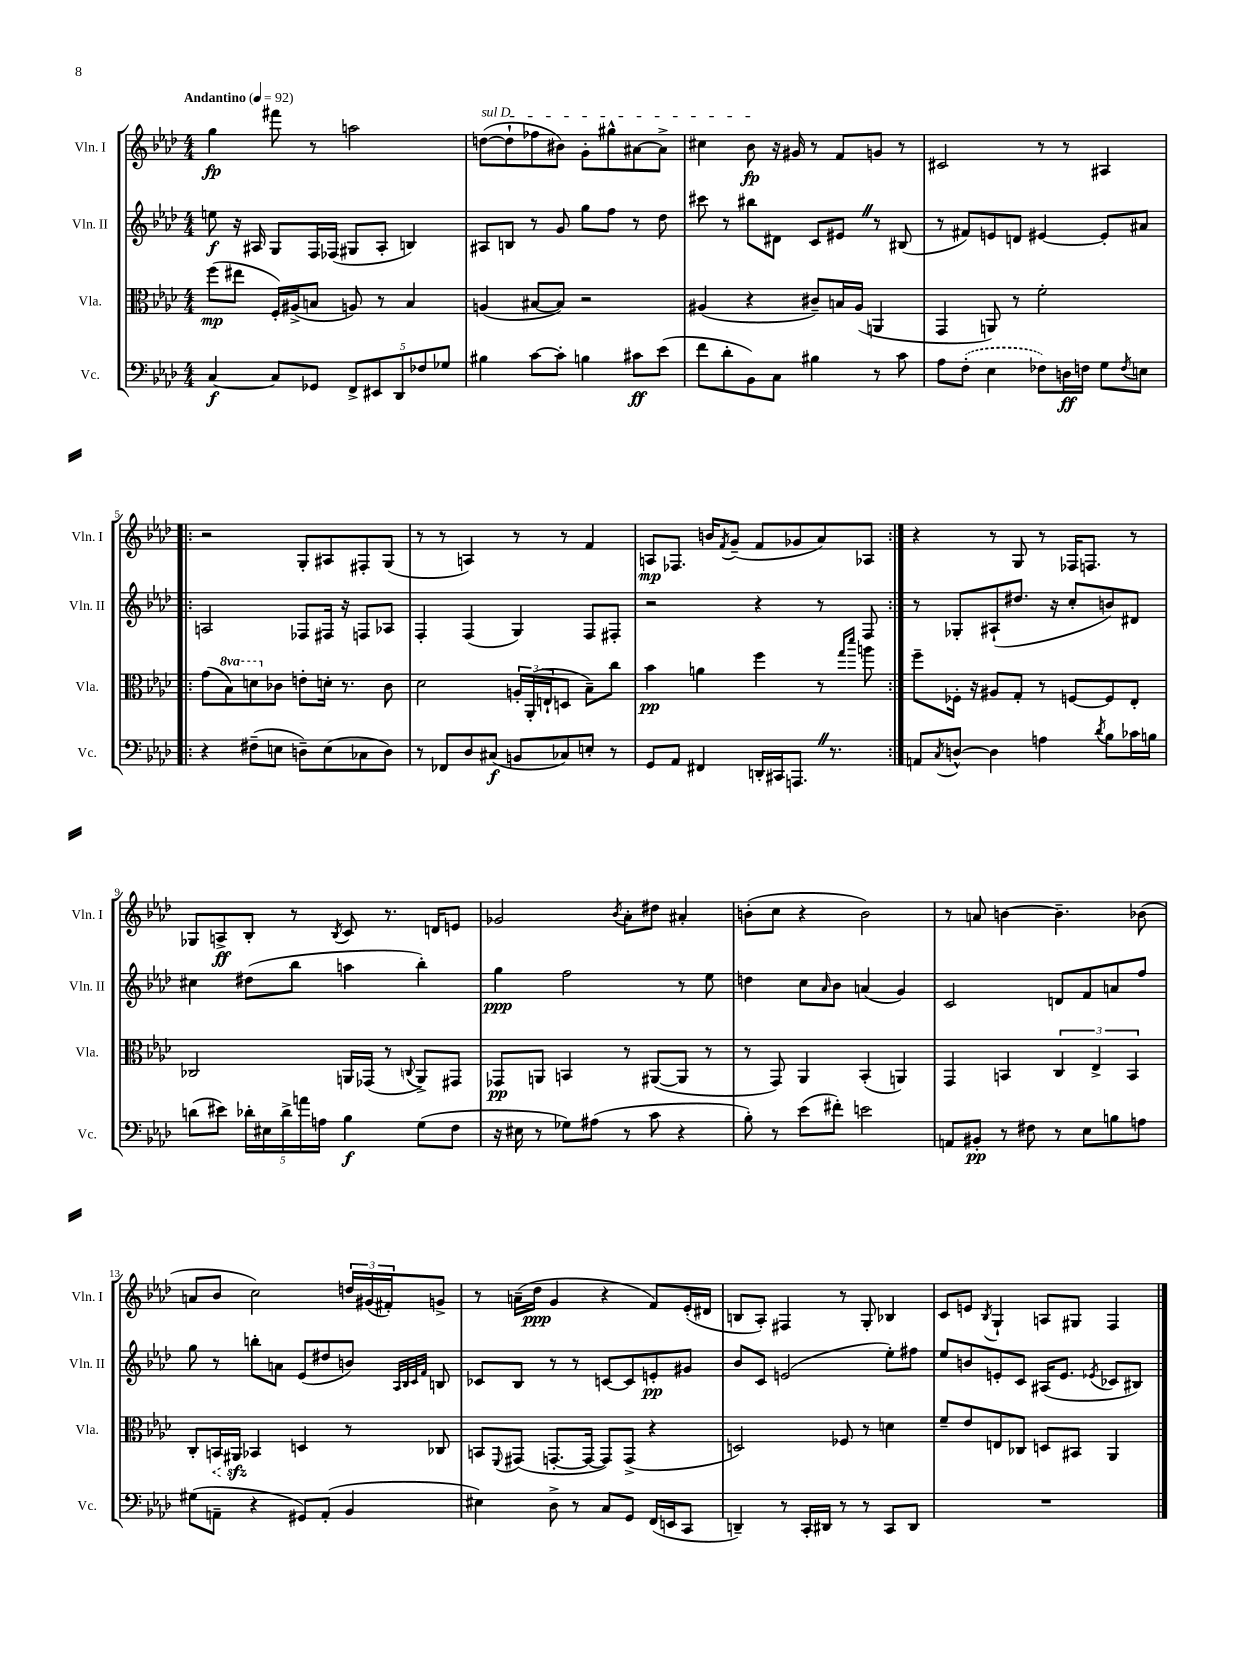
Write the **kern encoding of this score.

**kern	**dynam	**kern	**dynam	**kern	**dynam	**kern	**dynam
*part4	*part4	*part3	*part3	*part2	*part2	*part1	*part1
*staff4	*staff4	*staff3	*staff3	*staff2	*staff2	*staff1	*staff1
*I"Vc.	*	*I"Vla.	*	*I"Vln. II	*	*I"Vln. I	*
*I'Vc.	*	*I'Vla.	*	*I'Vln. II	*	*I'Vln. I	*
*clefF4	*	*clefC3	*	*clefG2	*	*clefG2	*
*k[b-e-a-d-]	*	*k[b-e-a-d-]	*	*k[b-e-a-d-]	*	*k[b-e-a-d-]	*
*M4/4	*	*M4/4	*	*M4/4	*	*M4/4	*
*MM92	*	*MM92	*	*MM92	*	*MM92	*
=1	=1	=1	=1	=1	=1	=1	=1
!	!	!	!	!	!	!LO:TX:a:B:t=Andantino	!
[4C/	f	(8ff\L	mp	8een\	f	4gg\	fp
.	.	8ee#X\J	.	16r	.	.	.
.	.	.	.	16A#X/	.	.	.
8C/L]	.	16F'/LL)	.	8G/L	.	8fff#X\	.
.	.	(16A#X^/J	.	.	.	.	.
8GG-X/J	.	8Bn/J	.	16F/L	.	8r	.
.	.	.	.	(16F-X/JJ	.	.	.
10FF^/L	.	8An/)	.	8G#X/L	.	2aan\	.
10EE#X/	.	.	.	.	.	.	.
.	.	8r	.	8A#'/J	.	.	.
10DD-/	.	.	.	.	.	.	.
.	.	4B/	.	4Bn/)	.	.	.
10F-X/	.	.	.	.	.	.	.
10G-X/J	.	.	.	.	.	.	.
=2	=2	=2	=2	=2	=2	=2	=2
!	!	!	!	!	!	!LO:TX:a:i:t=sul D	!
4B#X\	.	(4An/	.	8A#X/L	.	([8ddn\L	.
.	.	.	.	8Bn/J	.	8dd`\]	.
[8c\L	.	[8B#X/L	.	8r	.	8ff-X\	.
8c'\J]	.	8B#/J])	.	8g/	.	8b#X\J)	.
4Bn\	.	2r	.	8gg\L	.	8g'\L	.
.	.	.	.	8ff\J	.	8gg#X^^\	.
8c#X\L	ff	.	.	8r	.	[8a#X\	.
(8e-\J	.	.	.	8dd-\	.	8a#^\J]	.
=3	=3	=3	=3	=3	=3	=3	=3
8f\L	.	(4A#X/	.	8ccc#X\	.	4cc#X\	.
8d-'\	.	.	.	8r	.	.	.
8BB-\)	.	4r	.	8bb#X\L	.	8b-\	fp
8C\J	.	.	.	8d#X\J	.	16r	.
.	.	.	.	.	.	16g#X/	.
4B#X\	.	8c#X~/L)	.	8c/L	.	8r	.
.	.	16Bn/L	.	8e#XZ/J	.	8f/L	.
.	.	(16A#/JJ	.	.	.	.	.
8r	.	4AAn/	.	8r	.	8gn/J	.
8c\	.	.	.	(8B#X/	.	8r	.
=4	=4	=4	=4	=4	=4	=4	=4
8A-\L	.	4GG/	.	8r	.	2c#X/	.
(8F'\J	.	.	.	8f#X/L)	.	.	.
4E-\	.	8AAn/)	.	8en/	.	.	.
.	.	8r	.	8dn/J	.	.	.
8F-X\L)	.	2f'\	.	[4e#X/	.	8r	.
16Dn\L	ff	.	.	.	.	8r	.
16Fn\JJ	.	.	.	.	.	.	.
8G\L	.	.	.	8e#'/L]	.	4A#X/	.
8qF/	.	.	.	.	.	.	.
8En\J	.	.	.	8a#X/J	.	.	.
!!LO:LB:g=z
=5!|:	=5!|:	=5!|:	=5!|:	=5!|:	=5!|:	=5!|:	=5!|:
4r	.	(8g\L	.	2An/	.	2r	.
*	*	*8va	*	*	*	*	*
.	.	8b-\)	.	.	.	.	.
(8F#X~\L	.	8ddn\	.	.	.	.	.
*	*	*X8va	*	*	*	*	*
8En\J	.	8c-X\J	.	.	.	.	.
8Dn~\L)	.	8en'\L	.	8F-X/L	.	8G'/L	.
(8E\	.	16dn'\Jk	.	16F#X/Jk	.	8A#X/	.
.	.	8.r	.	16r	.	.	.
8C-X\	.	.	.	8Fn/L	.	8F#X'/	.
8D\J)	.	8c-\	.	8A-X/J	.	(8G/J	.
=6	=6	=6	=6	=6	=6	=6	=6
8r	.	2d-\	.	4F'/	.	8r	.
8FF-X/L	.	.	.	.	.	8r	.
8D-/	.	.	.	(4F/	.	4An/)	.
(8C#X/J	f	.	.	.	.	.	.
8BBn/L	.	24An'/LL	.	4G/)	.	8r	.
.	.	(24AA-'/	.	.	.	.	.
.	.	24En`/J	.	.	.	.	.
8C-X/)	.	8Dn/J	.	.	.	8r	.
8En'/J	.	8B-~\L)	.	8F/L	.	4f/	.
8r	.	8cc\J	.	8F#X'/J	.	.	.
=7	=7	=7	=7	=7	=7	=7	=7
8GG/L	.	4b-\	pp	2r	.	8An/L	mp
8AA-/J	.	.	.	.	.	8.F-X/J	.
4FF#X/	.	4an\	.	.	.	.	.
.	.	.	.	.	.	16bn/KL	.
.	.	.	.	.	.	8qf/	.
.	.	.	.	.	.	(8g~/J	.
16DDn'/LL	.	4ff\	.	4r	.	8f/L	.
16CC#X/J	.	.	.	.	.	.	.
8.AAAnZ/J	.	.	.	.	.	8g-X/	.
.	.	8r	.	8r	.	8a-/)	.
8.r	.	.	.	.	.	.	.
.	.	16qqgg/LL	.	.	.	.	.
.	.	16qqddd-/JJ	.	.	.	.	.
.	.	8aan\	.	8F/	.	8A-X/J	.
=8:|!	=8:|!	=8:|!	=8:|!	=8:|!	=8:|!	=8:|!	=8:|!
8AAn/L	.	8ff~\L	.	8r	.	4r	.
8qC/	.	.	.	.	.	.	.
[8Dn^^/J	.	16F-X'\Jk	.	8G-X'/L	.	.	.
.	.	16r	.	.	.	.	.
4D\]	.	8A#X/L	.	(8A#X`/	.	8r	.
.	.	8G'/J	.	8.dd#X/J	.	8G/	.
4An\	.	8r	.	.	.	8r	.
.	.	.	.	16r	.	.	.
.	.	[8Fn/L	.	8cc'/L	.	16F-X/KL	.
.	.	.	.	.	.	8.Fn/J	.
8qd-/	.	.	.	.	.	.	.
8B-\L	.	8F/]	.	8bn/)	.	.	.
16c-X\L	.	8E-'/J	.	8d#X/J	.	8r	.
16Bn\JJ	.	.	.	.	.	.	.
!!LO:LB:g=z
=9	=9	=9	=9	=9	=9	=9	=9
(8dn\L	.	2C-X/	.	4cc#X\	.	8G-X/L	.
8e#X\J)	.	.	.	.	.	8An^/	ff
20d-X'\LL	.	.	.	(8dd#X\L	.	8B-'/J	.
20E#X\	.	.	.	.	.	.	.
20d-^\	.	.	.	.	.	.	.
.	.	.	.	8bb-\J	.	8r	.
20an\	.	.	.	.	.	.	.
20An\JJ	.	.	.	.	.	.	.
.	.	.	.	.	.	8qB-/	.
4B-\	f	16AAn/LL	.	4aan\	.	8c/	.
.	.	(16GG-X/JJ	.	.	.	.	.
.	.	8r	.	.	.	8.r	.
.	.	8qqCn/	.	.	.	.	.
(8G\L	.	8AA^/L)	.	4bb-'\)	.	.	.
.	.	.	.	.	.	16dn/KL	.
8F\J	.	8GG#X/J	.	.	.	8en/J	.
=10	=10	=10	=10	=10	=10	=10	=10
16r	.	8GG-X/L	pp	4gg\	ppp	2g-X/	.
16E#X\	.	.	.	.	.	.	.
8r	.	8AAn/J	.	.	.	.	.
8G-X\L)	.	4BBn/	.	2ff\	.	.	.
(8A#X\J	.	.	.	.	.	.	.
.	.	.	.	.	.	8qb-/	.
8r	.	8r	.	.	.	8a-'\L	.
8c\	.	([8AA#X/L	.	.	.	8dd#X\J	.
4r	.	8AA#/J]	.	8r	.	4a#X'/	.
.	.	8r	.	8ee-\	.	.	.
=11	=11	=11	=11	=11	=11	=11	=11
8B-'\)	.	8r	.	4ddn\	.	(8bn'\L	.
8r	.	8GG/)	.	.	.	8cc\J	.
(8e-\L	.	4AA-/	.	8cc\L	.	4r	.
.	.	.	.	16qqa-/	.	.	.
8f#X'\J)	.	.	.	8b-\J	.	.	.
2en\	.	(4BB-'/	.	(4an/	.	2b\)	.
.	.	4AAn/)	.	4g/)	.	.	.
=12	=12	=12	=12	=12	=12	=12	=12
8AAn/L	.	4GG/	.	2c/	.	8r	.
8BB#X'/J	pp	.	.	.	.	8an/	.
8r	.	4BBn/	.	.	.	[4bn\	.
8F#X\	.	.	.	.	.	.	.
8r	.	6C/	.	8dn/L	.	4.b~\]	.
8E-\L	.	.	.	8f/	.	.	.
.	.	6E-^/	.	.	.	.	.
8Bn\	.	.	.	8an/	.	.	.
.	.	6BB/	.	.	.	.	.
8An\J	.	.	.	8ff/J	.	(8b-X\	.
!!LO:LB:g=z
=13	=13	=13	=13	=13	=13	=13	=13
(8G#X\L	.	8C'/L	.	8gg\	.	8an/L	.
!	!	!	!LO:HP:b	!	!	!	!
8AAn~\J	.	16BBn/L	<	8r	.	8b-/J	.
.	.	16AA#Xzz/JJ	.	.	.	.	.
4r	.	4BB-X/	[	8bbn'\L	.	2cc\)	.
.	.	.	.	8an\J	.	.	.
8GG#X/L)	.	4Dn/	.	(8e-/L	.	.	.
(8AA'/J	.	.	.	8dd#X/	.	.	.
4BB-/	.	8r	.	8bn/J)	.	24ddn/LL	.
.	.	.	.	.	.	(24g#X/	.
.	.	.	.	.	.	24f#X'/J)	.
.	.	.	.	32qqA-/LLL	.	.	.
.	.	.	.	32qqB-/	.	.	.
.	.	.	.	32qqc/	.	.	.
.	.	.	.	32qqf/JJJ	.	.	.
.	.	8C-X/	.	8Bn/	.	8gn^/J	.
=14	=14	=14	=14	=14	=14	=14	=14
4E#X\)	.	8BBn/L	.	8c-X/L	.	8r	.
.	.	8qqFF/	.	.	.	.	.
.	.	(8GG#X/J	.	8B-/J	.	(16an~\LL	.
.	.	.	.	.	.	16dd-\JJ	ppp
8D-^\	.	[8.GGn'/L	.	8r	.	4g/	.
8r	.	.	.	8r	.	.	.
.	.	16GG/Jk_	.	.	.	.	.
8C/L	.	8GG/L])	.	[8cn/L	.	4r	.
8GG/J	.	(8GG^/J	.	8c/]	.	.	.
(16FF/LL	.	4r	.	8en'/	pp	8f/L)	.
16EEn/J	.	.	.	.	.	.	.
8CC/J	.	.	.	8g#X/J	.	(16e-'/L	.
.	.	.	.	.	.	16d#X/JJ	.
=15	=15	=15	=15	=15	=15	=15	=15
4DDn~/)	.	2Dn/)	.	8b-/L	.	8Bn/L	.
.	.	.	.	8c/J	.	8A-'/J)	.
8r	.	.	.	(2en/	.	4F#X/	.
16CC'/LL	.	.	.	.	.	.	.
16DD#X/JJ	.	.	.	.	.	.	.
8r	.	8F-X/	.	.	.	8r	.
8r	.	8r	.	.	.	8G'/	.
8CC/L	.	4dn\	.	8ee-'\L)	.	4B-X/	.
8DD#/J	.	.	.	8ff#X\J	.	.	.
=16	=16	=16	=16	=16	=16	=16	=16
1r	.	8f~/L	.	8ee-/L	.	8c/L	.
.	.	8e-/	.	8bn/	.	8en/J	.
.	.	.	.	.	.	8qB-/	.
.	.	8En/	.	8en'/	.	4G`/	.
.	.	8C-X/J	.	8c/J	.	.	.
.	.	8Dn/L	.	(16A#X/KL	.	8An/L	.
.	.	.	.	8.e/J	.	.	.
.	.	8BB#X/J	.	.	.	8G#X/J	.
.	.	.	.	8qe-X/	.	.	.
.	.	4AA-/	.	8c-X/L	.	4F/	.
.	.	.	.	8B#X/J)	.	.	.
==	==	==	==	==	==	==	==
*-	*-	*-	*-	*-	*-	*-	*-
